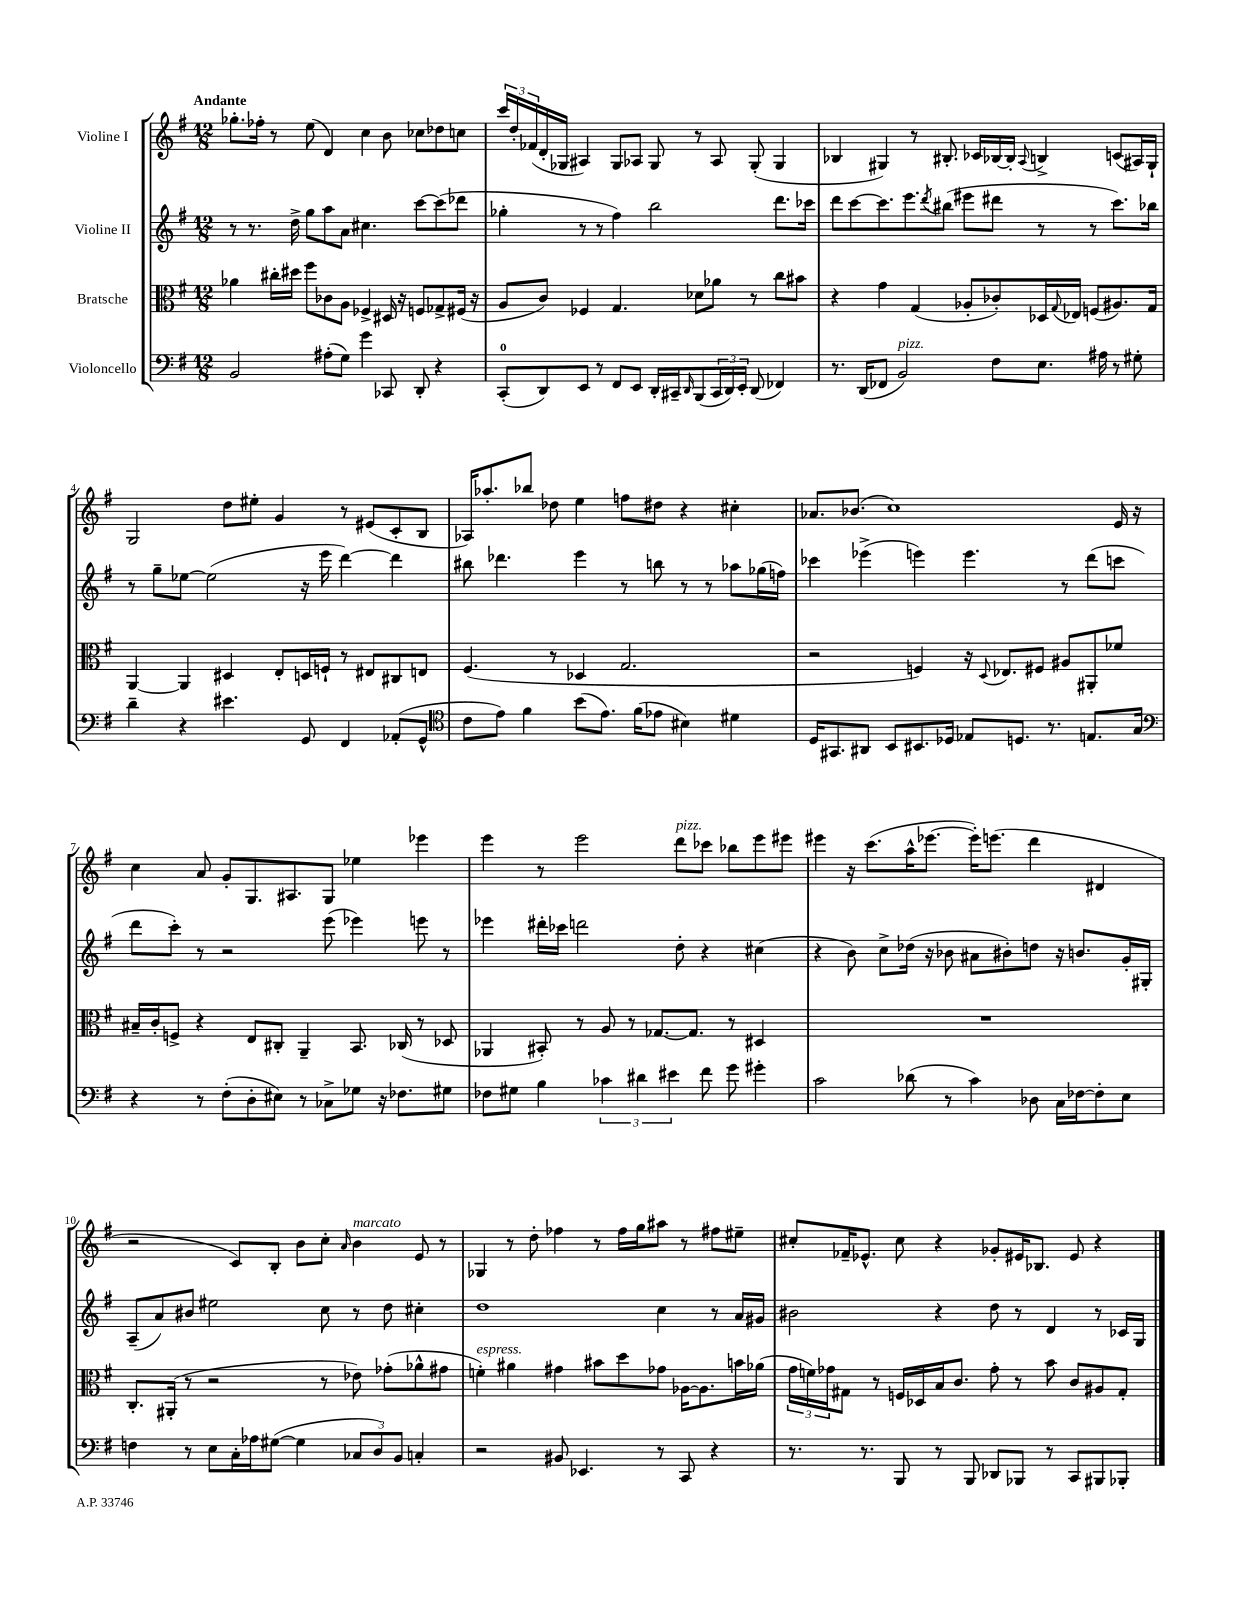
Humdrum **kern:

**kern	**kern	**kern	**kern
*staff4	*staff3	*staff2	*staff1
*clefF4	*clefC3	*clefG2	*clefG2
*k[f#]	*k[f#]	*k[f#]	*k[f#]
*M12/8	*M12/8	*M12/8	*M12/8
2BB	4a-	8r	8.gg-'
.	.	8.r	.
.	.	.	16ff-'
.	16cc#'	.	8r
.	16dd#	16dd^	.
.	8ff#	8gg	(8ee
(8A#'	8c-	8aa	4d)
8G)	8A	8a	.
4g	4F-^	4.cc#	4cc
8CC-	16D#	.	8b
.	16r	.	.
8DD'	8F	[8ccc	8cc-
4r	8G-^	(8ccc]	8dd-
.	(16F#	8ddd-	8cc
.	16r	.	.
=	=	=	=
(8CC'	8A	4gg-'	24ccc
.	.	.	24dd'
.	.	.	(24f-
8DD)	8c)	.	16d'
.	.	.	16G-
8EE	4F-	8r	4A#)
8r	.	8r	.
8FF#	4.G	4ff#)	8G-
8EE	.	.	8A-
16DD'	.	2bb	8G-
16CC#~	.	.	.
16qqDD	.	.	.
(8BBB	8d-	.	8r
24CC#	8a-	.	8A-
24DD)	.	.	.
24EE'	.	.	.
(8DD	8r	.	(8G-'
4FF-)	8cc	8.ddd	4G-
.	8b#	.	.
.	.	16ccc-	.
=	=	=	=
8.r	4r	8ddd	4B-
.	.	[8ccc	.
(16DD	.	.	.
8FF-	4g	8.ccc]	4G#)
2BB)	.	.	.
.	.	8.eee	.
.	(4G	.	8r
.	.	8qddd	.
.	.	(8bb#	8.B#'
.	8A-'	8eee#	.
.	.	.	16c-
8F#	8c-')	8ddd#	[16B-
.	.	.	16B-']
.	.	.	8qqA
8.E	16D-	8r	4B^
.	8qqG	.	.
.	16E-	.	.
.	(8F	8r	.
16A#	.	.	.
8r	8.A#)	8.ccc)	(8c
8G#'	.	.	16A#)
.	16G	16bb-	16G#`
=	=	=	=
4d~	[4AA	8r	2G
.	.	8gg~	.
4r	4AA]	[8ee-	.
.	.	(2ee-]	.
4.e#	4D#	.	8dd
.	.	.	8ee#'
.	8E'	.	4g
8GG	16D	16r	.
.	16F`	16eee	.
4FF#	8r	[4ddd)	8r
.	8E#	.	(8e#
(8AA-'	8C#	4ddd]	8c'
8GG^^	8E	.	8B
=	=	=	=
*clefC4	*	*	*
8c	(4.F#	8bb#	16A-)
.	.	.	8.aa-'
8e)	.	4.ddd-	.
4f#	.	.	8bb-
.	8r	.	8dd-
(8b	4D-	4eee	4ee
8.e)	.	.	.
.	2.G	8r	8ff
(16f#	.	.	.
8e-	.	8bb	8dd#
4B#)	.	8r	4r
.	.	8r	.
4d#	.	8aa-	4cc#'
.	.	(16gg-	.
.	.	16ff)	.
=	=	=	=
16D	2r	4ccc-	8.a-
8.GG#	.	.	.
.	.	.	(8.b-
8AA#	.	(4eee-^	.
8BB	.	.	1cc)
8.BB#	4F)	4eee)	.
16D-	.	.	.
8E-	16r	4.eee	.
.	8qqD	.	.
.	8.E-	.	.
8.D	.	.	.
.	8F#	.	.
8.r	.	.	.
.	8A#	8r	.
8.E	8AA#'	(8ddd	.
.	8f-	8ccc	16e
16G	.	.	16r
=	=	=	=
*clefF4	*	*	*
4r	16B#~	8ddd	4cc
.	16c'	.	.
.	8F^	8ccc')	.
8r	4r	8r	8a
(8F#'	.	2r	8g'
8D'	8E	.	8.G
8E#)	8C#'	.	.
.	.	.	8.A#
8r	4AA~	.	.
8C-^	.	(8eee	8G
8G-	8.BB	4eee-)	4ee-
16r	.	.	.
8.F-	(16C-	.	.
.	8r	8eee	4eee-
8G#	8D-	8r	.
=	=	=	=
8F-	4AA-	4eee-	4eee
8G#	.	.	.
4B	8BB#')	16ddd#'	8r
.	.	16ccc-	.
.	8r	2ddd	2eee
6c-	8A	.	.
.	8r	.	.
6d#	.	.	.
.	[8.G-	.	.
6e#	.	.	.
.	.	8dd'	8ddd
.	8.G-]	.	.
8f#	.	4r	8ccc-
8g	8r	.	8bb-
4g#'	4D#	(4cc#	8eee
.	.	.	8eee#
=	=	=	=
2c	1.r	4r	4eee#
.	.	8b)	16r
.	.	.	(8.ccc
.	.	8cc^	.
(8d-	.	(16dd-	16aa^^
.	.	16r	[8.eee-
8r	.	8b-	.
4c)	.	8a#	16eee-'])
.	.	.	(8.eee
.	.	8b#')	.
8D-	.	8dd	4ddd
16C	.	16r	.
[16F-	.	8.b	.
8F-']	.	.	4d#
8E	.	16g'	.
.	.	16G#'	.
=	=	=	=
4F	8.C'	(8A~	2r
.	.	8a)	.
.	(16AA#'	.	.
8r	8r	8b#	.
8E	2r	2ee#	.
16C'	.	.	8c)
16A-	.	.	.
([8G#	.	.	8B'
4G#]	.	.	8b
.	8r	8cc	8cc'
.	.	.	16qqa
12C-	8e-)	8r	4b
12D)	.	.	.
.	(8g-'	8dd	.
12BB	.	.	.
4C'	8a-^^	4cc#'	8e
.	8g#	.	8r
=	=	=	=
2r	4f')	1dd	4G-
.	4a#	.	8r
.	.	.	8dd'
8BB#	4g#	.	4ff-
4.EE-	.	.	.
.	8b#	.	8r
.	8dd	.	16ff-
.	.	.	16gg
8r	8g-	4cc	8aa#
8CC	[16A-	.	8r
.	8.A-]	.	.
4r	.	8r	8ff#
.	16b	16a	8ee#~
.	(16a-	16g#	.
=	=	=	=
8.r	24g	2b#	8cc#'
.	24f)	.	.
.	24g-	.	.
.	8G#	.	16f-~
8.r	.	.	8.e-^^
.	8r	.	.
8BBB	16F	.	8cc#
.	16D-	.	.
8r	16B	4r	4r
.	8.c	.	.
8BBB	.	.	.
8DD-	8g-'	8dd	8g-'
8BBB-	8r	8r	16e#
.	.	.	8.B-
8r	8b	4d	.
8CC	8c	.	8e#
8BBB#	8A#	8r	4r
8BBB-'	8G#'	16c-	.
.	.	16G	.
==	==	==	==
*-	*-	*-	*-
